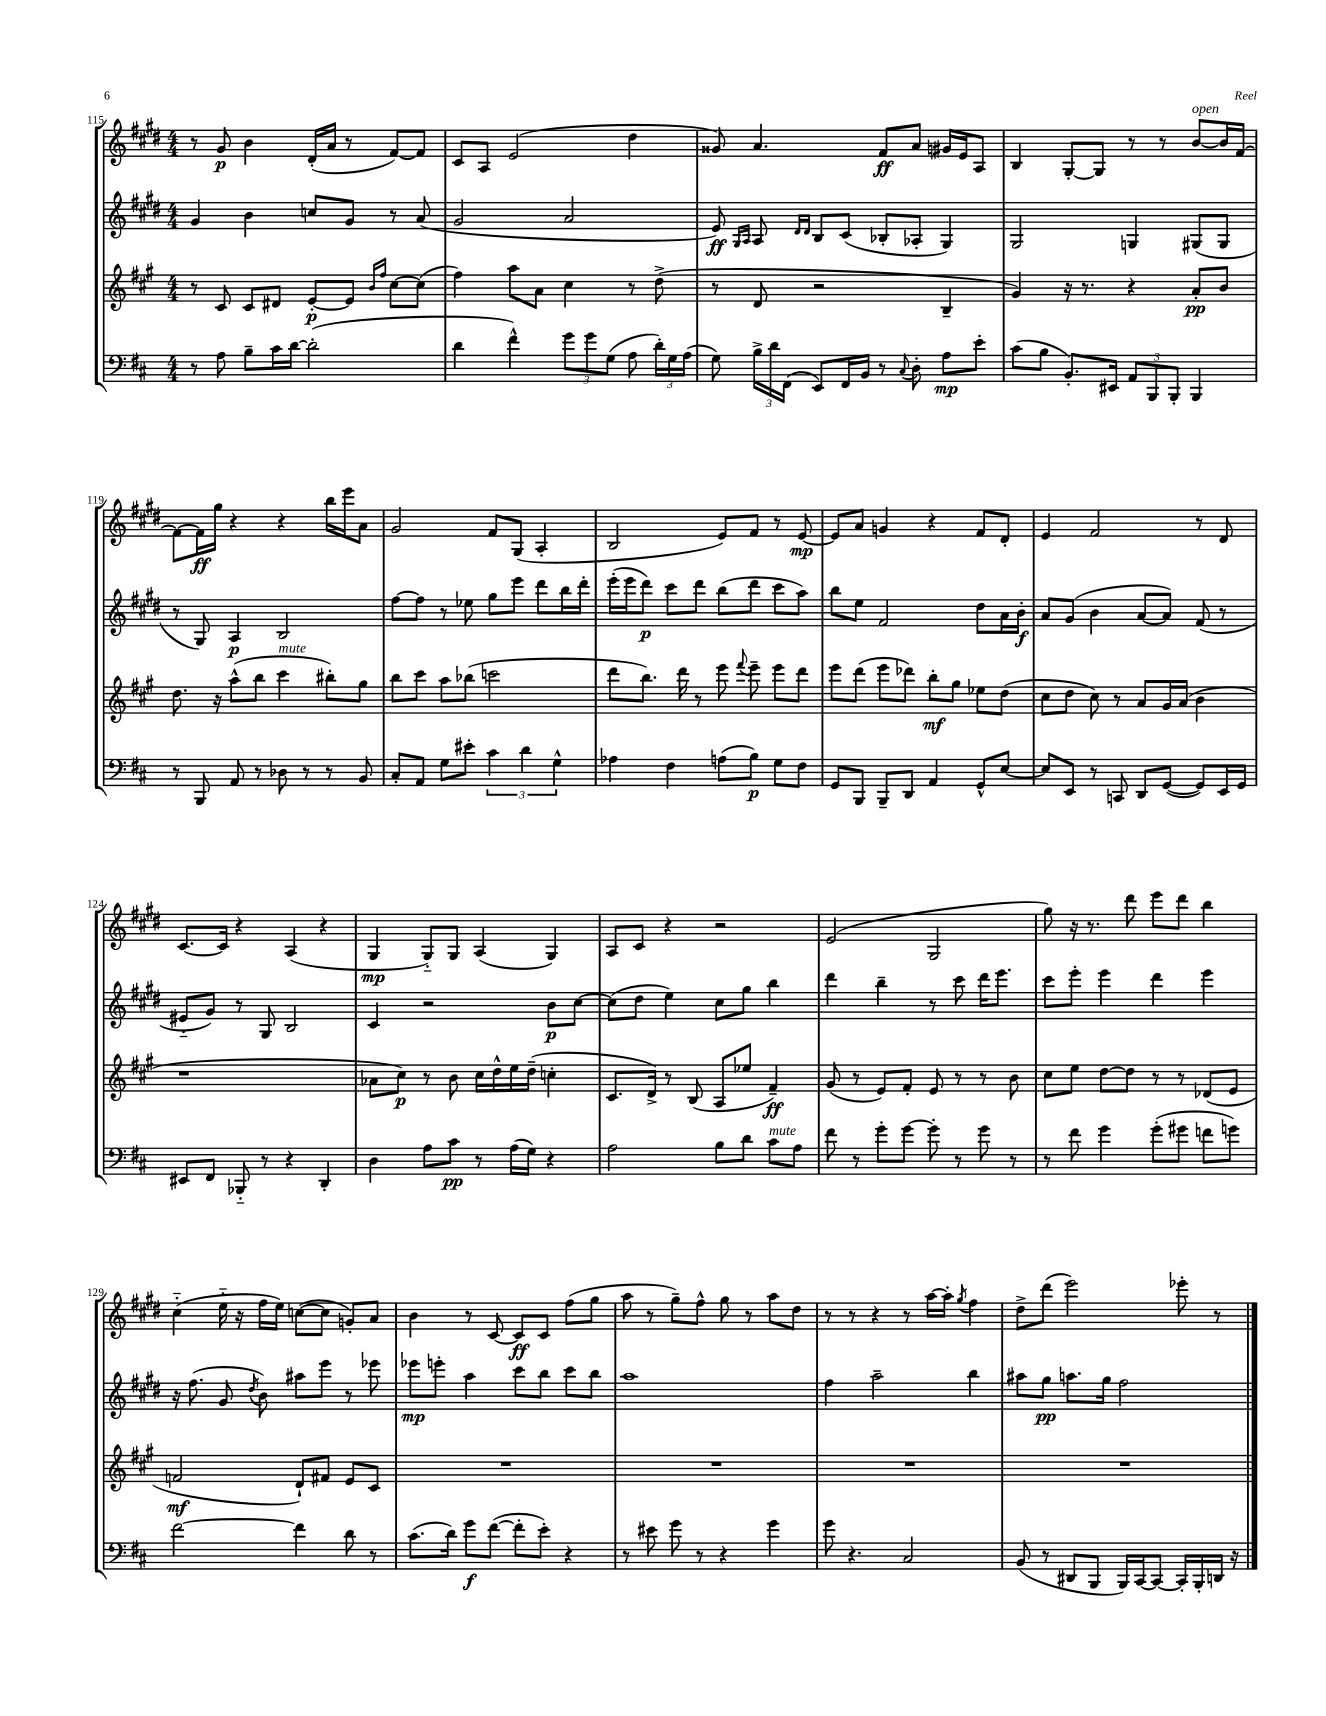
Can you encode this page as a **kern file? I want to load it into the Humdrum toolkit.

**kern	**kern	**kern	**kern
*staff4	*staff3	*staff2	*staff1
*clefF4	*clefG2	*clefG2	*clefG2
*k[f#c#]	*k[f#c#g#]	*k[f#c#g#d#]	*k[f#c#g#d#]
*M4/4	*M4/4	*M4/4	*M4/4
8r	8r	4g#	8r
8A	8c#	.	8g#
8B~	8c#	4b	4b
16c#	8d#	.	.
[16d	.	.	.
(2d']	[8e'	8cc	(16d#'
.	.	.	16a
.	8e]	8g#	8r
.	16qqb	.	.
.	16qqff#	.	.
.	[8cc#	8r	[8f#)
.	(8cc#]	(8a	8f#]
=	=	=	=
4d	4ff#)	2g#	8c#
.	.	.	8A
4f#^^)	8aa	.	(2e
.	8a	.	.
12g	4cc#	2a	.
12g	.	.	.
(12G	.	.	.
8A	8r	.	4dd#
24d')	(8dd^	.	.
24G	.	.	.
(24A	.	.	.
=	=	=	=
8G)	8r	8e)	8g##)
.	.	16qqG#	.
.	.	16qqA	.
24B^	8d	8A	4.a
24d	.	.	.
(24FF#	.	.	.
.	.	16qqd#	.
.	.	16qqd#	.
8EE)	2r	8B	.
16FF#	.	(8c#	.
16BB	.	.	.
8r	.	8B-'	8f#
8qqC#	.	.	.
8D'	.	8A-'	8a
8A	4B~	4G#)	16g#
.	.	.	16e
8e'	.	.	8A
=	=	=	=
(8c#	4g#)	2G#	4B
8B	.	.	.
8.BB')	16r	.	[8G#'
.	8.r	.	.
.	.	.	8G#]
16EE#	.	.	.
12AA	4r	4G	8r
12BBB	.	.	.
.	.	.	8r
12BBB'	.	.	.
4BBB	8a'	(8G#	[8b
.	8b	8G#	16b]
.	.	.	[16f#
=	=	=	=
8r	8.dd	8r	8f#_
8BBB	.	8G#)	16f#]
.	16r	.	16gg#
8AA	(8aa^^	4A	4r
8r	8bb	.	.
8D-	4ccc#	2B	4r
8r	.	.	.
8r	8bb#')	.	16bb
.	.	.	16eee
8BB	8gg#	.	8a
=	=	=	=
8C#'	8bb	[8ff#	2g#
8AA	8ccc#	8ff#]	.
8G	8aa	8r	.
8e#'	(8bb-	8ee-	.
6c#	2ccc	8gg#	8f#
.	.	8eee	(8G#
6d	.	.	.
.	.	8ddd#	4A'
6G^^	.	.	.
.	.	16bb	.
.	.	16ddd#'	.
=	=	=	=
4A-	8ddd	(16eee'	2B
.	.	16eee	.
.	8.bb)	8ddd#)	.
4F#	.	8ccc#	.
.	16ddd	.	.
.	8r	8ddd#	.
(8A	8eee	(8bb	8e)
.	8qqfff#	.	.
8B)	8eee~	8ddd#	8f#
8G	8eee	8ccc#	8r
8F#	8ddd	8aa)	[8e
=	=	=	=
8GG	8eee	8bb	8e]
8BBB	(8ddd	8ee	8a
8BBB~	8eee	2f#	4g
8DD	8ddd-)	.	.
4AA	8bb'	.	4r
.	8gg#	.	.
8GG^^	8ee-	8dd#	8f#
[8E	(8dd	16a	8d#'
.	.	16b'	.
=	=	=	=
8E]	8cc#	8a	4e
8EE	8dd	(8g#	.
8r	8cc#)	4b	2f#
8CC	8r	.	.
8DD	8a	[8a	.
([8GG	16g#	8a])	.
.	(16a	.	.
8GG])	4b	(8f#	8r
16EE	.	8r	8d#
16GG	.	.	.
=	=	=	=
8EE#	1r	8e#'~	[8.c#
8FF#	.	8g#)	.
.	.	.	16c#]
8BBB-'~	.	8r	4r
8r	.	8G#	.
4r	.	2B	(4A
4DD'	.	.	4r
=	=	=	=
4D	8a-	4c#	4G#
.	8cc#)	.	.
8A	8r	2r	8G#'~)
8c#	8b	.	8G#
8r	16cc#	.	(4A
.	16dd^^	.	.
(16A	16ee	.	.
16G)	(16dd~	.	.
4r	4cc'	8b	4G#)
.	.	[8cc#	.
=	=	=	=
2A	8.c#	(8cc#]	8A
.	.	8dd#	8c#
.	16d^)	.	.
.	8r	4ee)	4r
.	(8B	.	.
8B	8A	8cc#	2r
8d	8ee-	8gg#	.
8c#	4f#~)	4bb	.
8A	.	.	.
=	=	=	=
8f#	(8g#	4ddd#	(2e
8r	8r	.	.
8g'	8e)	4bb~	.
[8g	8f#'	.	.
8g']	8e	8r	2G#
8r	8r	8ccc#	.
8g	8r	16ddd#	.
.	.	8.eee	.
8r	8b	.	.
=	=	=	=
8r	8cc#	8ccc#	8gg#)
8f#	8ee	8eee'	16r
.	.	.	8.r
4g	[8dd	4eee	.
.	8dd]	.	8ddd#
(8g'	8r	4ddd#	8eee
8g#	8r	.	8ddd#
8f	(8d-	4eee	4bb
8g)	8e	.	.
=	=	=	=
[2f#	2f	16r	(4cc#'~
.	.	(8.ff#	.
.	.	8g#	16ee'~
.	.	.	16r
.	.	8qdd#	.
.	.	8b)	16ff#
.	.	.	16ee)
4f#]	8d`)	8aa#	([8cc
.	8f#	8eee	8cc]
8d	8e	8r	8g')
8r	8c#	8eee-	8a
=	=	=	=
(8.c#	1r	8eee-	4b
.	.	8eee'	.
16d)	.	.	.
8g	.	4aa	8r
([8f#	.	.	[8c#
8f#']	.	8ccc#	8c#]
8e')	.	8bb	8c#
4r	.	8ccc#	(8ff#
.	.	8bb	8gg#
=	=	=	=
8r	1r	1aa	8aa
8e#	.	.	8r
8g	.	.	8gg#~)
8r	.	.	8ff#^^
4r	.	.	8gg#
.	.	.	8r
4g	.	.	8aa
.	.	.	8dd#
=	=	=	=
8g	1r	4ff#	8r
4.r	.	.	8r
.	.	2aa~	4r
2C#	.	.	8r
.	.	.	[16aa
.	.	.	16aa']
.	.	.	8qgg#
.	.	4bb	4ff#
=	=	=	=
(8BB	1r	8aa#	8dd#^
8r	.	8gg#	(8ddd#
8DD#	.	8.aa	2eee)
8BBB	.	.	.
.	.	16gg#	.
16BBB)	.	2ff#	.
[16CC#	.	.	.
8CC#_	.	.	.
16CC#']	.	.	8eee-'
16BBB'	.	.	.
16DD	.	.	8r
16r	.	.	.
==	==	==	==
*-	*-	*-	*-
